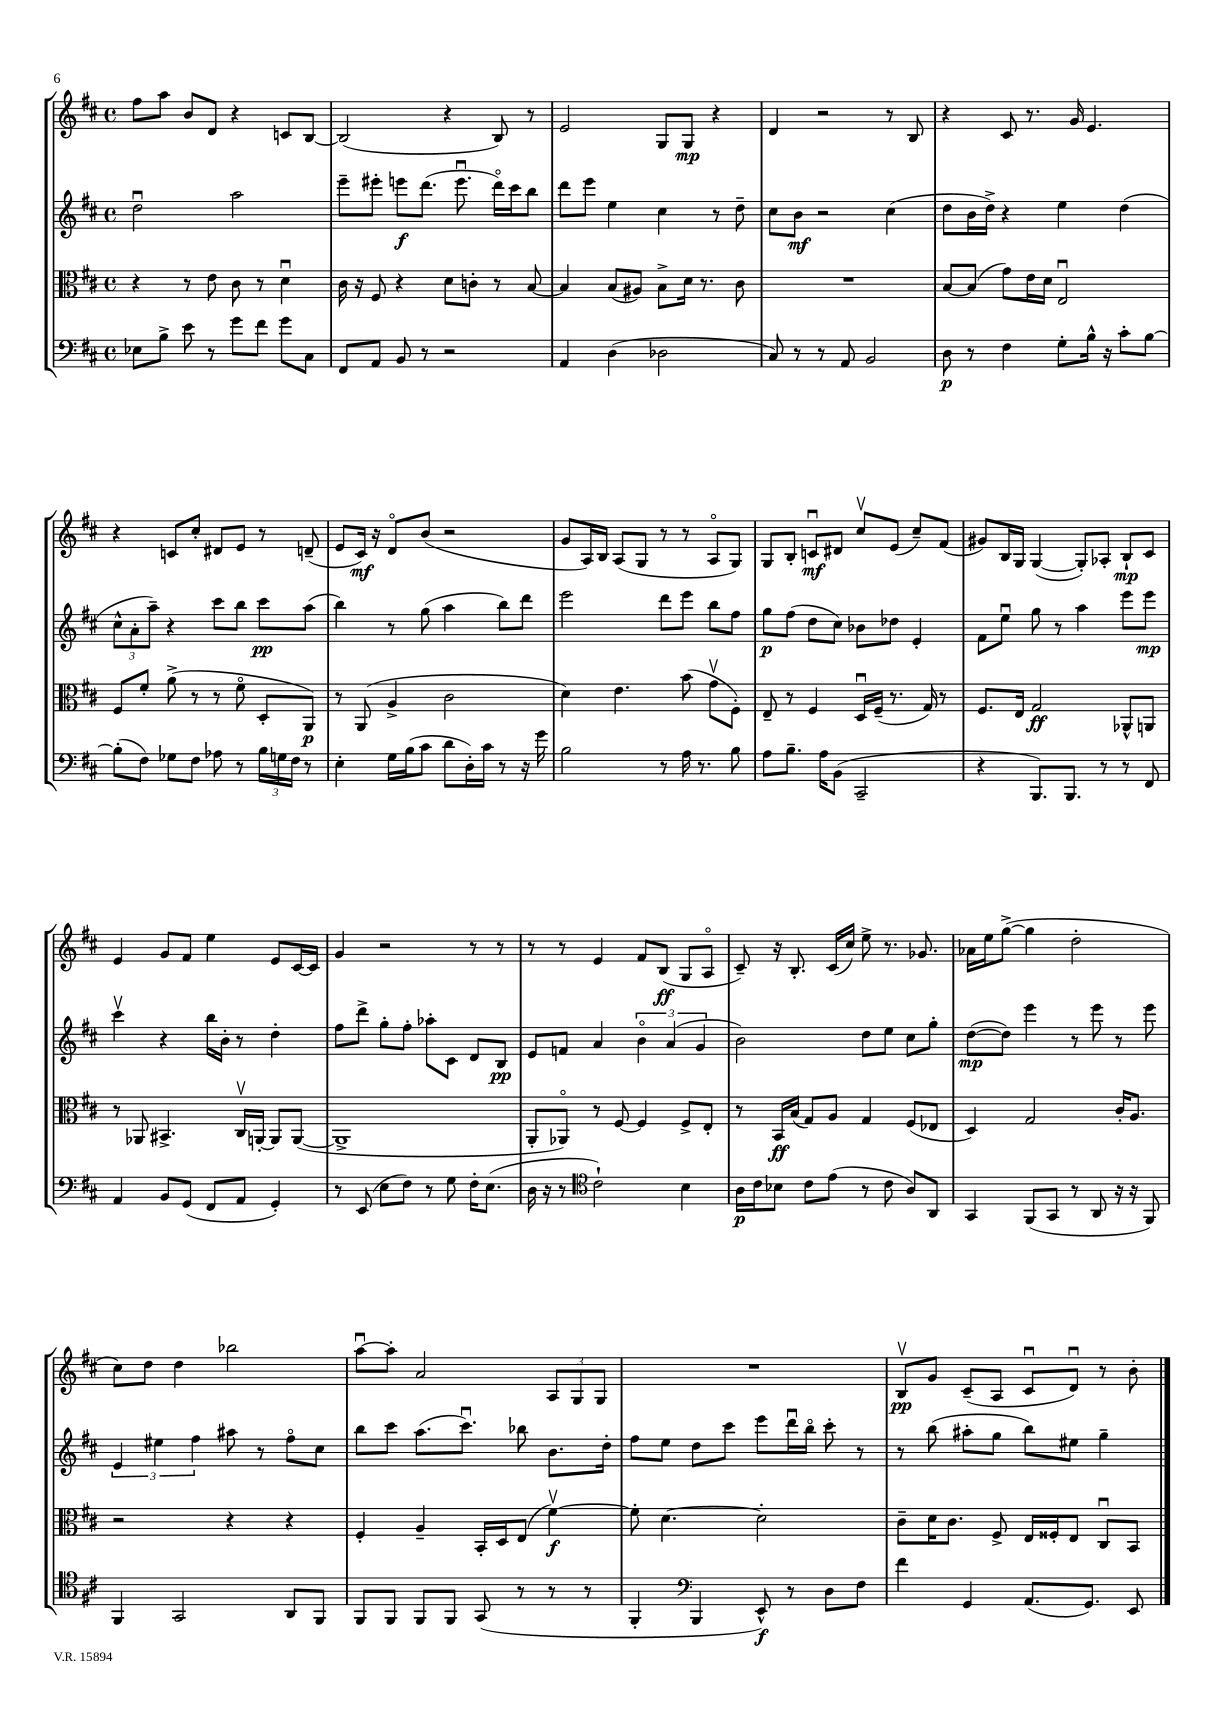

**kern	**dynam	**kern	**dynam	**kern	**dynam	**kern	**dynam
*part4	*part4	*part3	*part3	*part2	*part2	*part1	*part1
*staff4	*staff4	*staff3	*staff3	*staff2	*staff2	*staff1	*staff1
*clefF4	*	*clefC3	*	*clefG2	*	*clefG2	*
*k[f#c#]	*	*k[f#c#]	*	*k[f#c#]	*	*k[f#c#]	*
*M4/4	*	*M4/4	*	*M4/4	*	*M4/4	*
*met(c)	*	*met(c)	*	*met(c)	*	*met(c)	*
=27	=27	=27	=27	=27	=27	=27	=27
8E-X\L	.	4r	.	2ddu\	.	8ff#\L	.
8B^\J	.	.	.	.	.	8aa\J	.
8e\	.	8r	.	.	.	8b/L	.
8r	.	8e\	.	.	.	8d/J	.
8g\L	.	8c#\	.	2aa\	.	4r	.
8f#\J	.	8r	.	.	.	.	.
8g\L	.	4du\	.	.	.	8cn/L	.
8C#\J	.	.	.	.	.	[8B/J	.
=28	=28	=28	=28	=28	=28	=28	=28
8FF#/L	.	16c#\	.	8eee~\L	.	(2B/]	.
.	.	16r	.	.	.	.	.
8AA/J	.	8F#/	.	8eee#X'\J	.	.	.
8BB/	.	4r	.	8eeen\L	f	.	.
8r	.	.	.	(8.ddd\J	.	.	.
2r	.	8d\L	.	.	.	4r	.
.	.	.	.	8.eeeu\	.	.	.
.	.	8cn'\J	.	.	.	.	.
.	.	8r	.	16ddd\LL)	.	8B/)	.
.	.	.	.	16ccc#\J	.	.	.
.	.	[8B/	.	8bb\J	.	8r	.
=29	=29	=29	=29	=29	=29	=29	=29
4AA/	.	4B/]	.	8ddd\L	.	2e/	.
.	.	.	.	8eee\J	.	.	.
(4D\	.	(8B/L	.	4ee\	.	.	.
.	.	8A#X/J)	.	.	.	.	.
2D-X\	.	8B^\L	.	4cc#\	.	8G/L	.
.	.	16d\Jk	.	.	.	8G/J	mp
.	.	8.r	.	.	.	.	.
.	.	.	.	8r	.	4r	.
.	.	8c#\	.	8dd~\	.	.	.
=30	=30	=30	=30	=30	=30	=30	=30
8C#/)	.	1r	.	8cc#\L	.	4d/	.
8r	.	.	.	8b\J	mf	.	.
8r	.	.	.	2r	.	2r	.
8AA/	.	.	.	.	.	.	.
2BB/	.	.	.	.	.	.	.
.	.	.	.	(4cc#\	.	8r	.
.	.	.	.	.	.	8B/	.
=31	=31	=31	=31	=31	=31	=31	=31
8D\	p	[8B/L	.	8dd\L	.	4r	.
8r	.	(8B/J]	.	16b\L	.	.	.
.	.	.	.	16dd^\JJ)	.	.	.
4F#\	.	8g\L)	.	4r	.	8c#/	.
.	.	16e\L	.	.	.	8.r	.
.	.	16d\JJ	.	.	.	.	.
8G'\L	.	2Eu/	.	4ee\	.	.	.
.	.	.	.	.	.	16g/	.
16B^^\Jk	.	.	.	.	.	4.e/	.
16r	.	.	.	.	.	.	.
8c#'\L	.	.	.	(4dd\	.	.	.
[8B\J	.	.	.	.	.	.	.
!!LO:LB:g=z
=32	=32	=32	=32	=32	=32	=32	=32
(8B'\L]	.	8F#/L	.	12cc#^^\L	.	4r	.
.	.	.	.	12a'\	.	.	.
8F#\J)	.	8f#'/J	.	.	.	.	.
.	.	.	.	12aa~\J)	.	.	.
8G-X\L	.	(8a^\	.	4r	.	8cn/L	.
8F#\J	.	8r	.	.	.	8cc#'/J	.
8A-X\	.	8r	.	8ccc#\L	.	8d#X/L	.
8r	.	8f#\	.	8bb\J	.	8e/J	.
24B\LL	.	8D'/L	.	8ccc#\L	pp	8r	.
24Gn\	.	.	.	.	.	.	.
24F#\JJ	.	.	.	.	.	.	.
8r	.	8AA/J)	p	(8aa\J	.	(8dn~/	.
=33	=33	=33	=33	=33	=33	=33	=33
4E'\	.	8r	.	4bb\)	.	8e/L	.
.	.	(8AA/	.	.	.	16c#/Jk)	mf
.	.	.	.	.	.	16r	.
16G\LL	.	4A^/	.	8r	.	8d/L	.
(16B\J	.	.	.	.	.	.	.
8c#\J	.	.	.	(8gg\	.	(8b/J	.
8d\L	.	2c#\	.	4aa\	.	2r	.
16D'\L)	.	.	.	.	.	.	.
16c#\JJ	.	.	.	.	.	.	.
8r	.	.	.	8bb\L)	.	.	.
16r	.	.	.	8ddd\J	.	.	.
16g\	.	.	.	.	.	.	.
=34	=34	=34	=34	=34	=34	=34	=34
2B\	.	4d\)	.	2eee\	.	8g/L	.
.	.	.	.	.	.	16A/L)	.
.	.	.	.	.	.	16B/JJ	.
.	.	4.e\	.	.	.	(8A/L	.
.	.	.	.	.	.	8G/J	.
8r	.	.	.	8ddd\L	.	8r	.
16A\	.	(8b\	.	8eee\J	.	8r	.
8.r	.	.	.	.	.	.	.
.	.	8gv\L	.	8bb\L	.	8A/L	.
8B\	.	8F#'\J)	.	8ff#\J	.	8G/J)	.
=35	=35	=35	=35	=35	=35	=35	=35
8A\L	.	8E~/	.	8gg\L	p	8G/L	.
8.B~\J	.	8r	.	(8ff#\J	.	8B'/J	.
.	.	4F#/	.	8dd\L	.	8cnu/L	mf
16A\KL	.	.	.	.	.	.	.
(8BB\J	.	.	.	8cc#\J)	.	8d#X/J	.
2CC#~/	.	16Du/LL	.	8b-X\L	.	8cc#v/L	.
.	.	(16F#~/JJ	.	.	.	.	.
.	.	8.r	.	8dd-X\J	.	(8e/J	.
.	.	.	.	4e'/	.	8cc#~/L)	.
.	.	16G/)	.	.	.	.	.
.	.	8r	.	.	.	(8f#/J	.
=36	=36	=36	=36	=36	=36	=36	=36
4r	.	8.F#/L	.	8f#\L	.	8g#X/L)	.
.	.	.	.	8eeu\J	.	16B/L	.
.	.	16E/Jk	.	.	.	16G/JJ	.
8.BBB/L)	.	2G/	ff	8gg\	.	([4G/	.
.	.	.	.	8r	.	.	.
8.BBB/J	.	.	.	.	.	.	.
.	.	.	.	4aa\	.	8G'/L])	.
8r	.	.	.	.	.	8A-X'/J	.
8r	.	8AA-X^^/L	.	8eee\L	.	8B`/L	mp
8FF#/	.	8AAn/J	.	8eee\J	mp	8c#/J	.
!!LO:LB:g=z
=37	=37	=37	=37	=37	=37	=37	=37
4AA/	.	8r	.	4ccc#v\	.	4e/	.
.	.	8AA-X/	.	.	.	.	.
8BB/L	.	4.BB#X^/	.	4r	.	8g/L	.
(8GG/J	.	.	.	.	.	8f#/J	.
8FF#/L	.	.	.	16bb\LL	.	4ee\	.
.	.	.	.	16b'\JJ	.	.	.
8AA/J	.	16C#v/LL	.	8r	.	.	.
.	.	[16AAn'/JJ	.	.	.	.	.
4GG'/)	.	8AA/L]	.	4dd'\	.	8e/L	.
.	.	([8AA/J	.	.	.	[16c#/L	.
.	.	.	.	.	.	16c#/JJ]	.
=38	=38	=38	=38	=38	=38	=38	=38
8r	.	1AA^]	.	8ff#\L	.	4g/	.
(8EE/	.	.	.	8ddd^\J	.	.	.
8E\L	.	.	.	8gg'\L	.	2r	.
8F#\J)	.	.	.	8ff#'\J	.	.	.
8r	.	.	.	8aa-X'\L	.	.	.
8G\	.	.	.	8c#\J	.	.	.
16F#'\KL	.	.	.	8d/L	.	8r	.
(8.E\J	.	.	.	.	.	.	.
.	.	.	.	8B/J	pp	8r	.
=39	=39	=39	=39	=39	=39	=39	=39
16D\	.	8AA'/L	.	8e/L	.	8r	.
16r	.	.	.	.	.	.	.
8r	.	8AA-X/J)	.	8fn/J	.	8r	.
*clefC4	*	*	*	*	*	*	*
2c#`\)	.	8r	.	4a/	.	4e/	.
.	.	[8F#/	.	.	.	.	.
.	.	4F#/]	.	6b\	.	8f#/L	.
.	.	.	.	.	.	(8B/J	ff
.	.	.	.	(6a/	.	.	.
4B\	.	8F#^/L	.	.	.	8G/L	.
.	.	.	.	6g/	.	.	.
.	.	8E'/J	.	.	.	8A/J	.
=40	=40	=40	=40	=40	=40	=40	=40
16A\LL	p	8r	.	2b\)	.	8c#~/)	.
16c#\J	.	.	.	.	.	.	.
8B-X\J	.	16BB/LL	ff	.	.	16r	.
.	.	(16B/JJ	.	.	.	8.B'/	.
8c#\L	.	8G/L)	.	.	.	.	.
(8e\J	.	8A/J	.	.	.	(16c#/LL	.
.	.	.	.	.	.	16cc#/JJ)	.
8r	.	4G/	.	8dd\L	.	8ee^\	.
8c#\	.	.	.	8ee\J	.	8.r	.
8A/L)	.	(8F#/L	.	8cc#\L	.	.	.
.	.	.	.	.	.	8.g-X/	.
8AA/J	.	8E-X/J	.	8gg'\J	.	.	.
=41	=41	=41	=41	=41	=41	=41	=41
4GG/	.	4D/)	.	([8dd\L	mp	16a-X\LL	.
.	.	.	.	.	.	16ee\J	.
.	.	.	.	8dd\J])	.	([8gg^\J	.
(8FF#/L	.	2G/	.	4eee\	.	4gg\]	.
8GG/J	.	.	.	.	.	.	.
8r	.	.	.	8r	.	2dd'\	.
8AA/	.	.	.	8eee\	.	.	.
16r	.	16c#'/KL	.	8r	.	.	.
16r	.	8.A/J	.	.	.	.	.
8FF#/)	.	.	.	8eee\	.	.	.
!!LO:LB:g=z
=42	=42	=42	=42	=42	=42	=42	=42
4FF#/	.	2r	.	6e/	.	8cc#\L)	.
.	.	.	.	.	.	8dd\J	.
.	.	.	.	6ee#X\	.	.	.
2GG/	.	.	.	.	.	4dd\	.
.	.	.	.	6ff#\	.	.	.
.	.	4r	.	8aa#X\	.	2bb-X\	.
.	.	.	.	8r	.	.	.
8AA/L	.	4r	.	8ff#\L	.	.	.
8FF#/J	.	.	.	8cc#\J	.	.	.
=43	=43	=43	=43	=43	=43	=43	=43
8FF#/L	.	4F#'/	.	8bb\L	.	[8aau\L	.
8FF#/J	.	.	.	8ccc#\J	.	8aa'\J]	.
8FF#/L	.	4A~/	.	(8.aa\L	.	2a/	.
8FF#/J	.	.	.	.	.	.	.
.	.	.	.	8.ccc#u\J)	.	.	.
(8GG/	.	16BB'/LL	.	.	.	.	.
.	.	16D/J	.	.	.	.	.
8r	.	(8E/J	.	8bb-X\	.	.	.
8r	.	[4f#v\)	f	8.b\L	.	12A/L	.
.	.	.	.	.	.	12G/	.
8r	.	.	.	.	.	.	.
.	.	.	.	.	.	12G/J	.
.	.	.	.	16dd'\Jk	.	.	.
=44	=44	=44	=44	=44	=44	=44	=44
4FF#'/	.	8f#'\]	.	8ff#\L	.	1r	.
.	.	[4.d\	.	8ee\J	.	.	.
*clefF4	*	*	*	*	*	*	*
4BBB/	.	.	.	8dd\L	.	.	.
.	.	.	.	8ccc#\J	.	.	.
8EE^^/)	f	2d'\]	.	8eee\L	.	.	.
8r	.	.	.	16dddu\L	.	.	.
.	.	.	.	16bb\JJ	.	.	.
8D\L	.	.	.	8ccc#'\	.	.	.
8F#\J	.	.	.	8r	.	.	.
=45	=45	=45	=45	=45	=45	=45	=45
4f#\	.	8c#~\L	.	8r	.	8Bv/L	pp
.	.	16d\K	.	(8bb\	.	8g/J	.
.	.	8.c#\J	.	.	.	.	.
4GG/	.	.	.	8aa#X'\L	.	(8c#~/L	.
.	.	8F#^/	.	8gg\J	.	8A/J	.
(8.AA/L	.	16E/LL	.	8bb\L)	.	8c#u/L	.
.	.	16F##X'/J	.	.	.	.	.
.	.	8E/J	.	8ee#X\J	.	8du/J)	.
8.GG/J)	.	.	.	.	.	.	.
.	.	8C#u/L	.	4gg~\	.	8r	.
8EE/	.	8BB/J	.	.	.	8b'\	.
==	==	==	==	==	==	==	==
*-	*-	*-	*-	*-	*-	*-	*-
